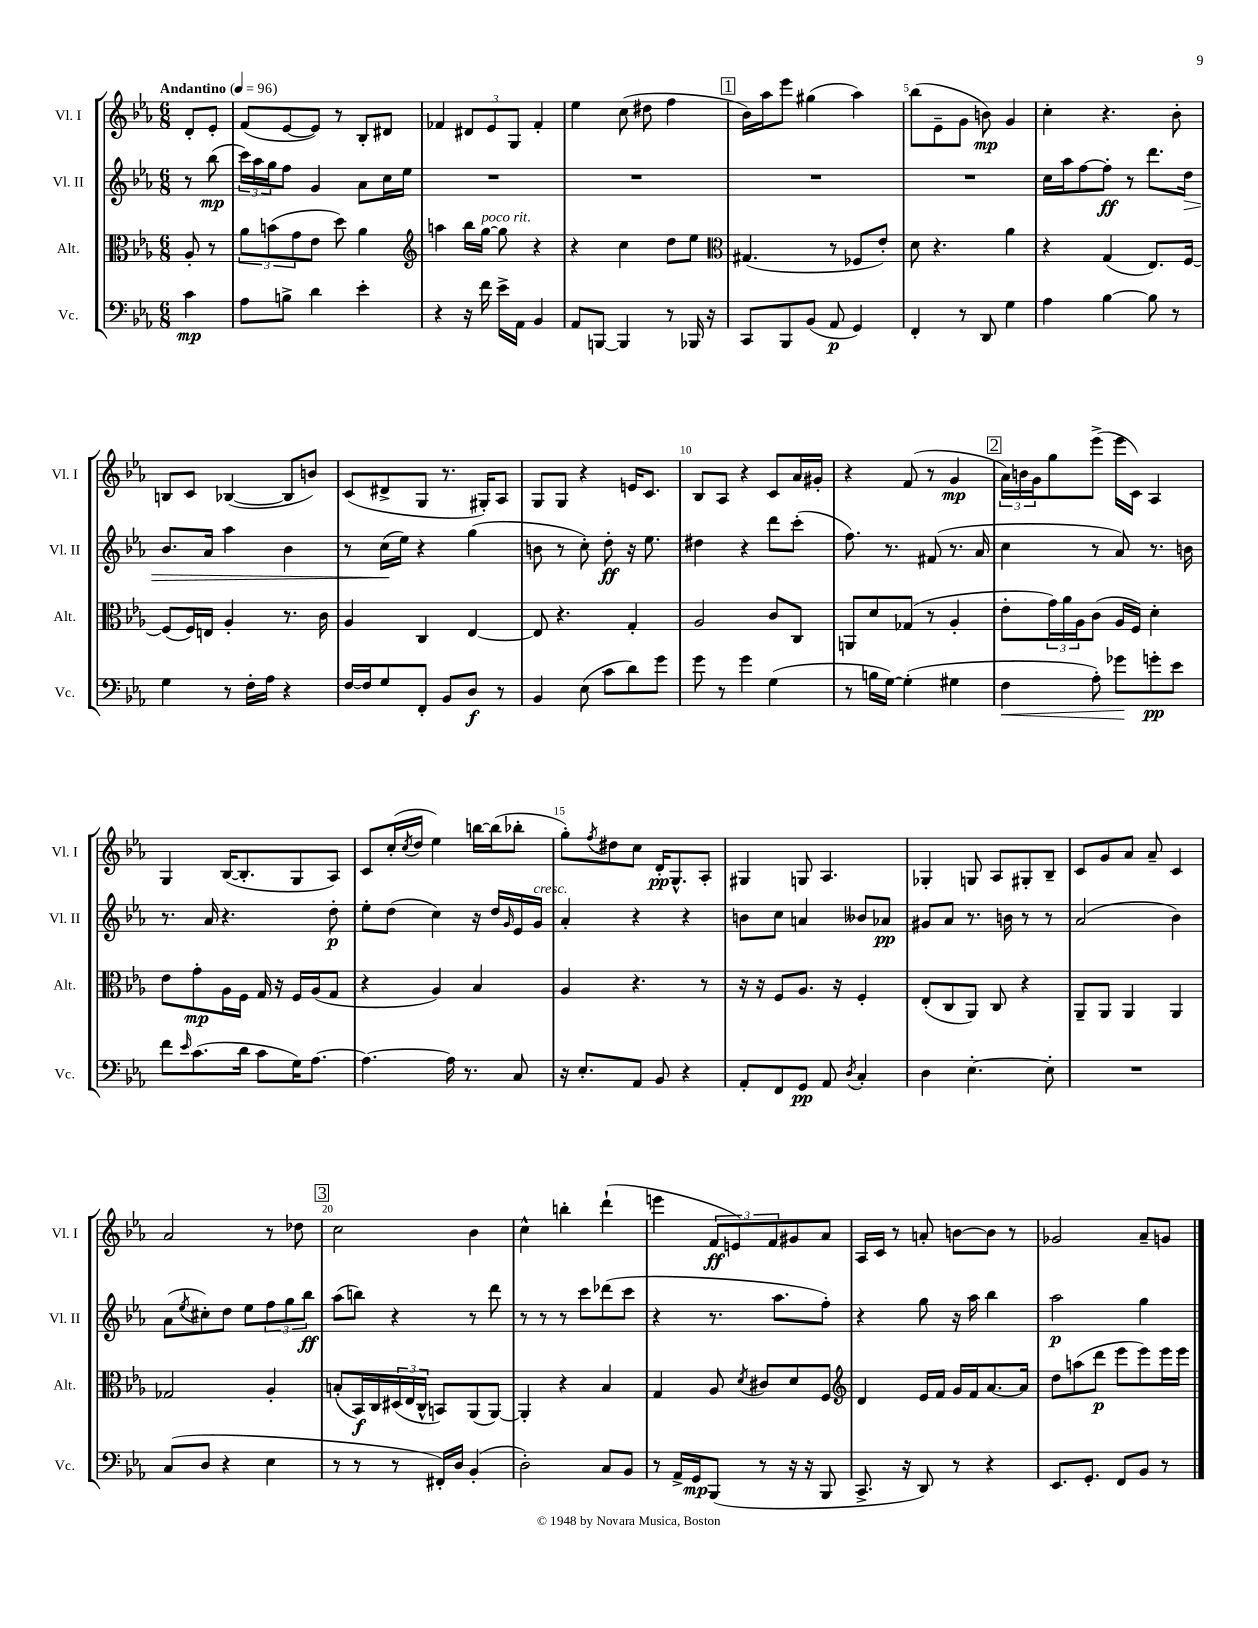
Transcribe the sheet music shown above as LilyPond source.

<<
\new StaffGroup <<
\new Staff = "s0" \with { instrumentName = "Vl. I" shortInstrumentName = "Vl. I" } {
    \clef treble \key ees \major \numericTimeSignature \time 6/8 \partial 4 \tempo "Andantino" 4 = 96
    d'8-. ees'8-. |
    f'8( ees'8~ ees'8) r8 bes8-. dis'8 |
    fes'4 \tuplet 3/2 { dis'8 ees'8 g8 } fes'4-. |
    ees''4 c''8( dis''8 f''4 |
    \mark \markup { \box "1" } bes'16) aes''16 ees'''8 gis''4( aes''4) |
    bes''8( ees'8-- g'8 b'8\mp) g'4 |
    c''4-. r4. bes'8-. |
    b8 c'8 bes4~( bes8 b'8) |
    c'8( dis'8-> g8 r8. gis16-.) aes8 |
    g8 g8 r4 e'16 c'8. |
    bes8 aes8 r4 c'8 aes'16 gis'16-. |
    r4 f'8( r8 g'4\mp |
    \mark \markup { \box "2" } \tuplet 3/2 { aes'16) b'16 g'16 } g''8 ees'''8->( ees'''16 c'16) aes4 |
    g4 bes16~( bes8.-. g8 aes8) |
    c'8 c''16-.( \acciaccatura { c''8 } d''16 ees''4) b''16~ b''16( bes''8-. |
    g''8-.) \acciaccatura { f''8 } dis''8 c''8 d'16-.\pp g8.-^ aes8-. |
    gis4 g8 aes4. |
    ges4-. g8 aes8 gis8-. bes8-- |
    c'8 g'8 aes'8 aes'8-- c'4 |
    aes'2 r8 des''8 |
    \mark \markup { \box "3" } c''2 bes'4 |
    c''4-^ b''4-. d'''4-!( |
    e'''4 \tuplet 3/2 { f'8\ff e'8) f'8 } gis'8 aes'8 |
    aes16 c'16 r8 a'8-. b'8~ b'8 r8 |
    ges'2 aes'8-- g'8 \bar "|." |
}
\new Staff = "s1" \with { instrumentName = "Vl. II" shortInstrumentName = "Vl. II" } {
    \clef treble \key ees \major \numericTimeSignature \time 6/8 \partial 4
    r8 bes''8\mp( |
    \tuplet 3/2 { c'''16) aes''16 g''16 } f''8 g'4 aes'8 c''16 ees''16 |
    R2. |
    R2. |
    \mark \markup { \box "1" } R2. |
    R2. |
    c''16 aes''16 f''8~ f''8-.\ff r8 d'''8. d''16\> |
    bes'8. aes'16 aes''4 bes'4 |
    r8 c''16\!( ees''16) r4 g''4( |
    b'8 r8 c''8-.) d''8-.\ff r16 ees''8. |
    dis''4 r4 d'''8 c'''8-.( |
    f''8.) r8. fis'8( r8. aes'16 |
    \mark \markup { \box "2" } c''4 r8 aes'8) r8. b'16 |
    r8. aes'16 r4. d''8-.\p |
    ees''8-. d''8( c''4) r16 d''16 \grace { g'16 } ees'16 g'16^\markup { \italic "cresc." } |
    aes'4-. r4 r4 |
    b'8 c''8 a'4 beses'8 aes'8\pp |
    gis'8 aes'8 r8. b'16 r8 r8 |
    aes'2( bes'4) |
    aes'8( \acciaccatura { ees''8 } cis''8-.) d''8 ees''8 \tuplet 3/2 { f''8 g''8 bes''8\ff } |
    \mark \markup { \box "3" } aes''8( b''8) r4 r8 d'''8 |
    r8 r8 r8 c'''8 des'''8( c'''8 |
    r4 r8. aes''8. f''8-.) |
    r4 g''8 r16 aes''16 bes''4 |
    aes''2\p g''4 \bar "|." |
}
\new Staff = "s2" \with { instrumentName = "Alt." shortInstrumentName = "Alt." } {
    \clef alto \key ees \major \numericTimeSignature \time 6/8 \partial 4
    aes8-. r8 |
    \tuplet 3/2 { aes'8 b'8( g'8 } ees'8 d''8) aes'4 |
    \clef treble a''4 bes''16 g''16~^\markup { \italic "poco rit." } g''8 r4 |
    r4 c''4 d''8 ees''8 |
    \mark \markup { \box "1" } \clef alto gis4.( r8 fes8 ees'8-.) |
    d'8 r4. aes'4 |
    r4 g4( ees8.) f16~ |
    f8( f16) e16 aes4-. r8. c'16 |
    aes4 c4 ees4~ |
    ees8 r4. g4-. |
    aes2 c'8 c8 |
    a,8 d'8 ges8( r8 aes4-. |
    \mark \markup { \box "2" } ees'8-. \tuplet 3/2 { g'16) aes'16 aes16 } c'8( aes16 f16) d'4-. |
    ees'8 g'8-.\mp aes16 f16 g16 r16 f16 aes16( g8 |
    r4 aes4) bes4 |
    aes4 r4. r8 |
    r16 r16 f8 aes8. r16 f4-. |
    ees8-.( c8 aes,8) c8 r4 |
    aes,8-- aes,8 aes,4 aes,4 |
    ges2 aes4-. |
    \mark \markup { \box "3" } b8-.( bes,16\f) c16 \tuplet 3/2 { dis16( ees16 c16-^ } b,8) aes,8( aes,8~) |
    aes,4-. r4 bes4 |
    g4 aes8 \acciaccatura { d'8 } cis'8 d'8 f8 |
    \clef treble d'4 ees'16 f'16 g'16 f'16 aes'8.~ aes'16 |
    d''8 a''8( d'''8\p ees'''8 ees'''8) ees'''16 ees'''16 \bar "|." |
}
\new Staff = "s3" \with { instrumentName = "Vc." shortInstrumentName = "Vc." } {
    \clef bass \key ees \major \numericTimeSignature \time 6/8 \partial 4
    c'4\mp |
    aes8 b8-> d'4 ees'4-. |
    r4 r16 f'16 ees'16-> aes,16 bes,4 |
    aes,8 b,,8~ b,,4 r8 bes,,16 r16 |
    \mark \markup { \box "1" } c,8 bes,,8 bes,8( aes,8\p g,4) |
    f,4-. r8 d,8 g4 |
    aes4 bes4~ bes8 r8 |
    g4 r8 f16-. aes16 r4 |
    f16~ f16 g8 f,8-. bes,8 d8\f r8 |
    bes,4 ees8( c'8 d'8) g'8 |
    g'8 r8 g'4 g4( |
    r8 b16 g16~) g4-.( gis4 |
    \mark \markup { \box "2" } f4\< aes8-.) ges'8\! g'8-.\pp ees'8 |
    f'8 \grace { ees'16 } c'8.( d'16 c'8 g16) aes8.~ |
    aes4.~ aes16 r8. c8 |
    r16 ees8.-. aes,8 bes,8 r4 |
    aes,8-. f,8 g,8\pp aes,8 \acciaccatura { d8 } c4-. |
    d4 ees4.~-. ees8-. |
    R2. |
    c8( d8 r4 ees4 |
    \mark \markup { \box "3" } r8 r8 r8 fis,16-.) d16 bes,4-.( |
    d2-.) c8 bes,8 |
    r8 aes,16-> g,16\mp bes,,8( r8 r16 r16 bes,,8 |
    c,8.-> r16 d,8) r8 r4 |
    ees,8. g,8.-. f,8 bes,8 r8 \bar "|." |
}
>>
>>
\layout { \context { \Score \override BarNumber.break-visibility = ##(#f #t #t) barNumberVisibility = #(every-nth-bar-number-visible 5) } }
